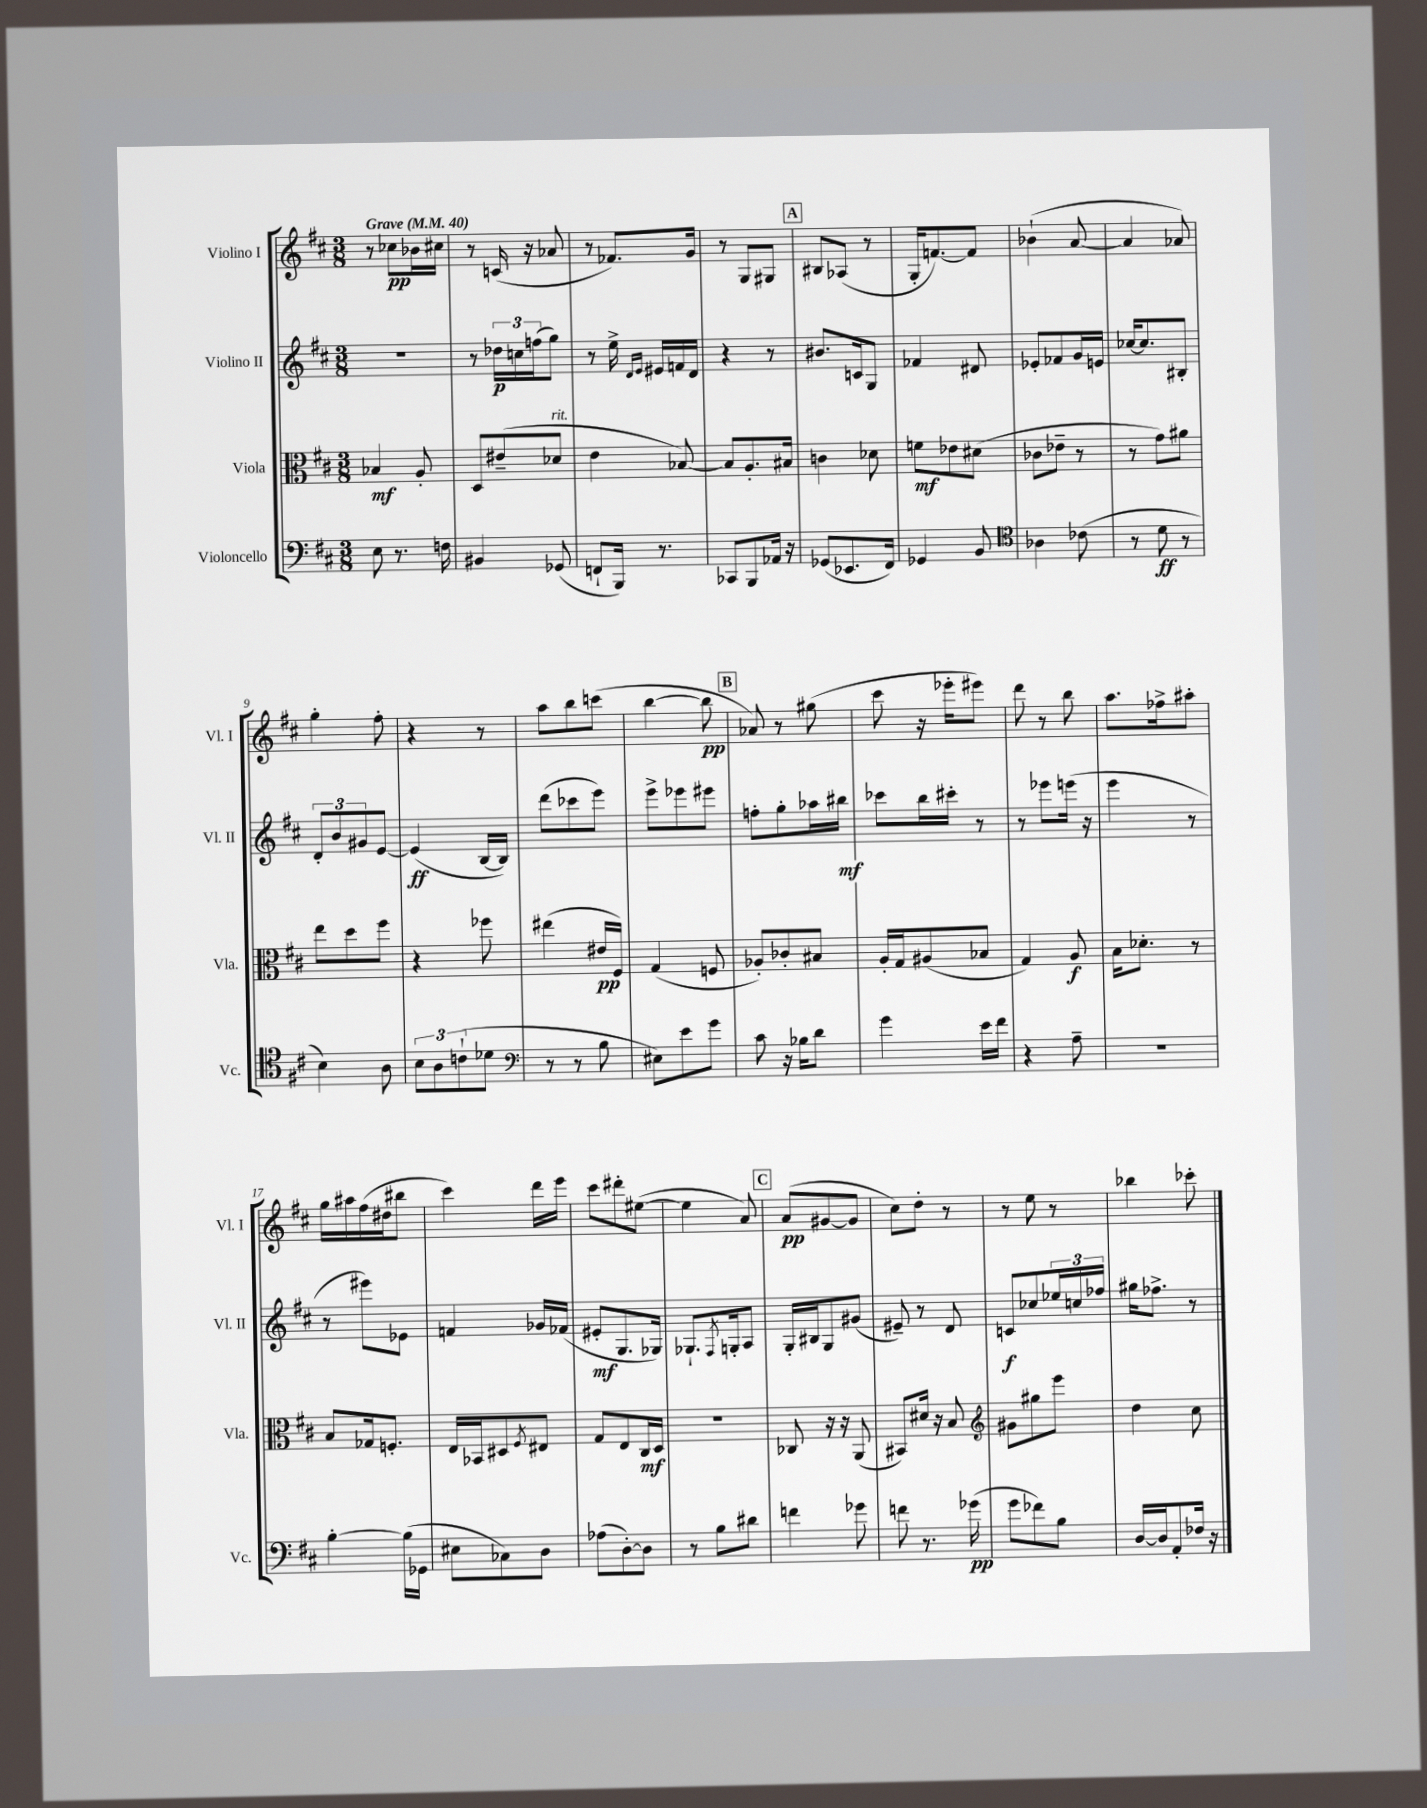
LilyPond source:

<<
\new StaffGroup <<
\new Staff = "s0" \with { instrumentName = "Violino I" shortInstrumentName = "Vl. I" } {
    \clef treble \key d \major \numericTimeSignature \time 3/8 \tempo "Grave" 4 = 40
    r8 ces''8\pp bes'16 cis''16 |
    r8 c'16( r16 aes'8 |
    r8 fes'8.) g'16 |
    r8 g8 gis8 |
    \mark \markup { \box "A" } bis8 aes8( r8 |
    g16-. f'8.~) f'8 |
    bes'4-!( a'8~ |
    a'4 aes'8) |
    g''4-. fis''8-. |
    r4 r8 |
    a''8 b''8 c'''8( |
    b''4~ b''8\pp |
    \mark \markup { \box "B" } aes'8) r8 gis''8( |
    cis'''8 r16 ees'''16-. eis'''8) |
    d'''8 r8 b''8 |
    a''8. fes''16-> ais''8-. |
    g''16 ais''16 fis''16( dis''16 bis''8 |
    cis'''4) d'''16 e'''16 |
    cis'''8 dis'''8-. eis''8~( |
    eis''4 a'8) |
    \mark \markup { \box "C" } a'8\pp( gis'8~ gis'8 |
    cis''8) d''8-. r8 |
    r8 e''8 r8 |
    bes''4 ces'''8-. \bar "|." |
}
\new Staff = "s1" \with { instrumentName = "Violino II" shortInstrumentName = "Vl. II" } {
    \clef treble \key d \major \numericTimeSignature \time 3/8
    R4. |
    r8 \tuplet 3/2 { des''16\p c''16 f''16( } g''8) |
    r8 e''16-> \grace { d'16 e'16 } eis'16 f'16 d'16 |
    r4 r8 |
    \mark \markup { \box "A" } bis'8. c'16 g8 |
    fes'4 dis'8 |
    ees'8-. fes'8 g'16 e'16 |
    ces''16~ ces''8. bis8-. |
    \tuplet 3/2 { d'8-. b'8 gis'8 } e'8~ |
    e'4\ff( b16~ b16) |
    d'''8( ces'''8 e'''8) |
    e'''8-> ees'''8 eis'''8 |
    \mark \markup { \box "B" } f''8-. g''8-. aes''16 bis''16\mf |
    ces'''8 b''16 cis'''16-. r8 |
    r8 ees'''8 e'''16( r16 |
    e'''4 r8 |
    r8 eis'''8) ees'8 |
    f'4 ges'16 fes'16( |
    eis'8-.\mf g8. ges16) |
    ges8.-! \acciaccatura { fis8 } g16-. a8 |
    \mark \markup { \box "C" } g16-. bis16 g8 gis'8( |
    eis'8--) r8 d'8 |
    c'8\f ces''8 \tuplet 3/2 { ees''16 c''16 fes''16 } |
    gis''16 fes''8.-> r8 \bar "|." |
}
\new Staff = "s2" \with { instrumentName = "Viola" shortInstrumentName = "Vla." } {
    \clef alto \key d \major \numericTimeSignature \time 3/8
    bes4\mf a8-. |
    d8 eis'8--( des'8^\markup { \italic "rit." } |
    e'4 bes8~) |
    bes8 a8.-. bis16 |
    \mark \markup { \box "A" } c'4 des'8 |
    f'8\mf ees'8 dis'8( |
    ces'8 ees'8-- r8 |
    r8 g'8) ais'8 |
    e''8 d''8 fis''8 |
    r4 fes''8 |
    eis''4( eis'16\pp fis16) |
    g4( f8 |
    \mark \markup { \box "B" } aes8-.) ces'8-. bis8 |
    a16-. g16 ais8( bes8 |
    g4) a8\f |
    b16 des'8.-. r8 |
    b8 ges16 f8.-. |
    e16 bes,16 dis8 \acciaccatura { fis8 } eis8 |
    g8 e8 cis16\mf d16 |
    R4. |
    \mark \markup { \box "C" } ces8 r16 r16 a,8( |
    bis,8) dis'16 r16 b8 |
    \clef treble gis'8 gis''8 e'''8 |
    d''4 cis''8 \bar "|." |
}
\new Staff = "s3" \with { instrumentName = "Violoncello" shortInstrumentName = "Vc." } {
    \clef bass \key d \major \numericTimeSignature \time 3/8
    e8 r8. f16 |
    bis,4 ges,8( |
    f,8-! b,,16) r8. |
    ces,8 b,,8 aes,16 r16 |
    \mark \markup { \box "A" } ges,8( ees,8. fis,16) |
    ges,4 b,8 |
    \clef tenor aes4 ces'8( |
    r8 d'8\ff r8 |
    b4) a8 |
    \tuplet 3/2 { b8 a8 c'8-!( } des'8 |
    \clef bass r8 r8 b8 |
    eis8) e'8 g'8 |
    \mark \markup { \box "B" } cis'8 r16 bes16 d'8 |
    g'4 e'16 fis'16 |
    r4 a8-- |
    R4. |
    b4~-. b16( ges,16 |
    eis8 ces8) d8 |
    aes8( d8~-.) d8 |
    r8 b8 dis'8 |
    \mark \markup { \box "C" } f'4 ges'8 |
    f'8 r8. ges'16\pp( |
    g'8 fes'8) b8 |
    d16~ d16 a,8-. fes16 r16 \bar "|." |
}
>>
>>
